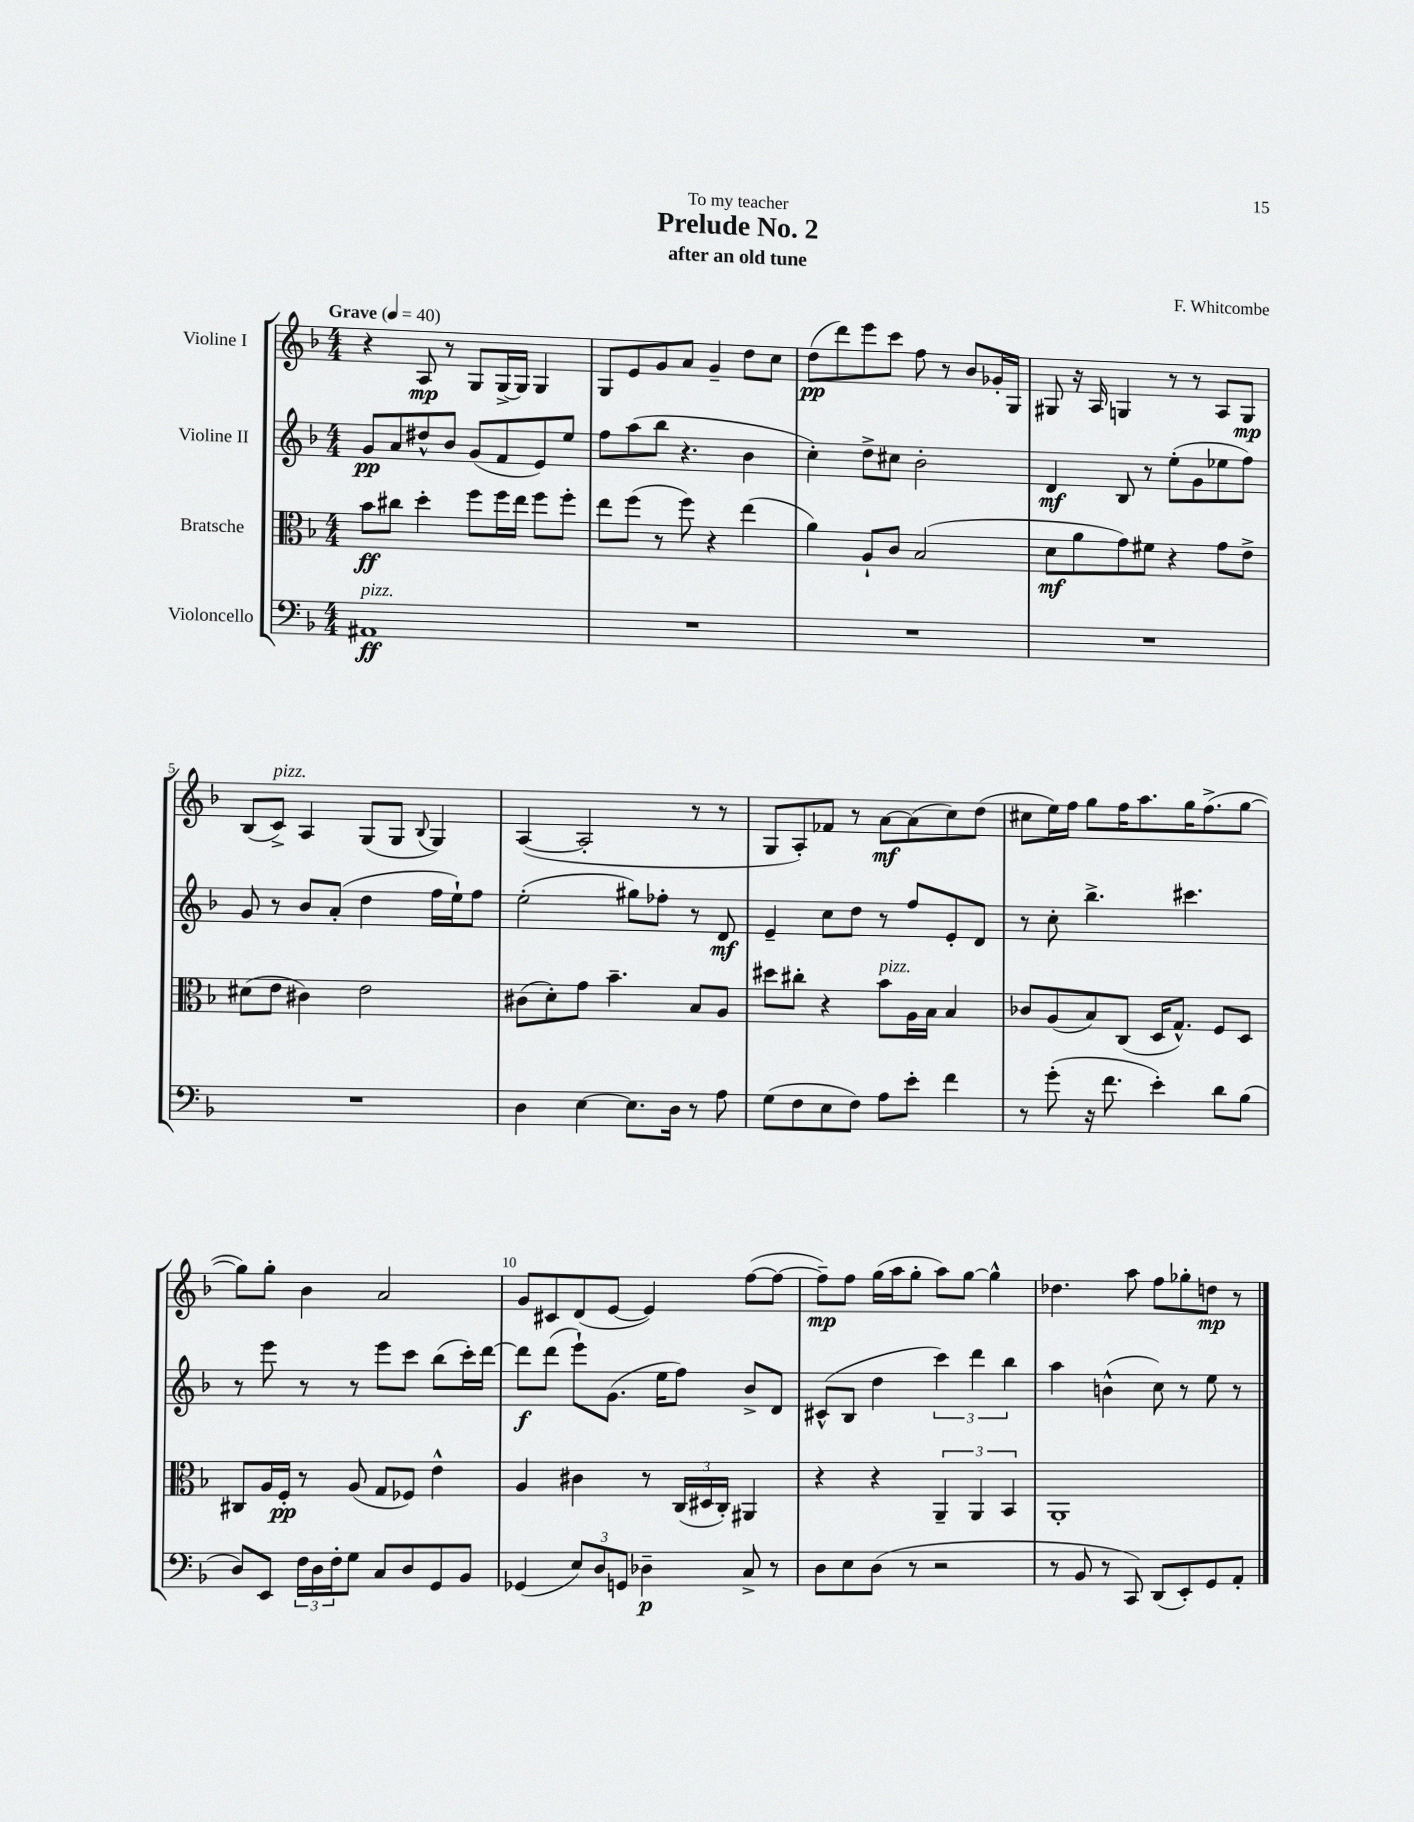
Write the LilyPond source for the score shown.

\header { title = "Prelude No. 2" composer = "F. Whitcombe" subtitle = "after an old tune" dedication = "To my teacher" }
<<
\new StaffGroup <<
\new Staff = "s0" \with { instrumentName = "Violine I" } {
    \clef treble \key f \major \numericTimeSignature \time 4/4 \tempo "Grave" 4 = 40
    r4 a8\mp r8 g8 g16~-> g16 g4 |
    g8 e'8 g'8 a'8 g'4-- d''8 c''8 |
    d''8\pp( d'''8) e'''8 c'''8 f''8 r8 bes'8 ges'16-. g16 |
    gis8 r16 a16 g4 r8 r8 a8 g8\mp |
    bes8( c'8->^\markup { \italic "pizz." }) a4 g8( g8 \appoggiatura { bes8 } g4) |
    a4~( a2-. r8 r8 |
    g8 a8-.) fes'8 r8 a'8~\mf a'8( c''8) d''8( |
    cis''8 e''16) f''16 g''8 f''16 a''8. g''16 f''8.->( g''8~ |
    g''8) g''8-. bes'4 a'2 |
    g'8 cis'8 d'8( e'8~ e'4) f''8~( f''8~ |
    f''8--\mp) f''8 g''16( a''16 g''8-. a''8) g''8~ g''4-^ |
    des''4. a''8 f''8 ges''8-. d''8\mp r8 \bar "|." |
}
\new Staff = "s1" \with { instrumentName = "Violine II" } {
    \clef treble \key f \major \numericTimeSignature \time 4/4
    g'8\pp a'8 dis''8-^ bes'8 g'8( f'8 e'8) e''8 |
    f''8 a''8( bes''8 r4. bes'4 |
    c''4-.) d''8-> cis''8 bes'2-. |
    d'4\mf bes8 r8 e''8-.( g'8 ees''8 f''8) |
    g'8 r8 bes'8 a'8-.( d''4 f''16 e''16-!) f''8 |
    e''2-.( gis''8) fes''8-. r8 d'8\mf |
    e'4-- c''8 d''8 r8 f''8 e'8-. d'8 |
    r8 c''8-. bes''4.-> cis'''4. |
    r8 e'''8 r8 r8 e'''8 c'''8 bes''8( c'''16-.) d'''16~ |
    d'''8\f d'''8( e'''8-!) g'8.( e''16 f''8) bes'8-> d'8 |
    cis'8-^( bes8 d''4 \tuplet 3/2 { c'''4) d'''4 bes''4 } |
    a''4 b'4-^( c''8) r8 e''8 r8 \bar "|." |
}
\new Staff = "s2" \with { instrumentName = "Bratsche" } {
    \clef alto \key f \major \numericTimeSignature \time 4/4
    bes'8\ff cis''8 d''4-. f''8 f''16 e''16 f''8 f''8-. |
    e''8 f''8( r8 f''8) r4 e''4( |
    a'4) a8-! c'8 bes2( |
    d'8\mf a'8 g'8) fis'8 r4 g'8 e'8-> |
    dis'8( e'8 cis'4) e'2 |
    cis'8( d'8-.) g'8 bes'4.-- bes8 a8 |
    dis''8 cis''8-. r4 bes'8^\markup { \italic "pizz." } a16 bes16 bes4 |
    ces'8 a8( bes8) c8( d16 g8.-^) f8 d8 |
    cis8 a16 f16-.\pp r8 a8( g8 fes8) e'4-^ |
    a4 cis'4 r8 \tuplet 3/2 { c16( dis16 c16-.) } ais,4 |
    r4 r4 \tuplet 3/2 { a,4-- a,4 bes,4 } |
    a,1-. \bar "|." |
}
\new Staff = "s3" \with { instrumentName = "Violoncello" } {
    \clef bass \key f \major \numericTimeSignature \time 4/4
    ais,1\ff^\markup { \italic "pizz." } |
    R1 |
    R1 |
    R1 |
    R1 |
    d4 e4~ e8. d16 r8 a8 |
    g8( f8 e8 f8) a8 e'8-. f'4 |
    r8 g'8-.( r16 f'8. e'4-.) d'8 bes8( |
    d8) e,8 \tuplet 3/2 { f16 d16 f16-. } g8 c8 d8 g,8 bes,8 |
    ges,4( \tuplet 3/2 { e8) d8 g,8 } des4--\p c8-> r8 |
    d8 e8 d8( r8 r2 |
    r8 bes,8 r8 c,8) d,8( e,8-.) g,8 a,8-. \bar "|." |
}
>>
>>
\layout { \context { \Score \override BarNumber.break-visibility = ##(#f #t #t) barNumberVisibility = #(every-nth-bar-number-visible 5) } }
